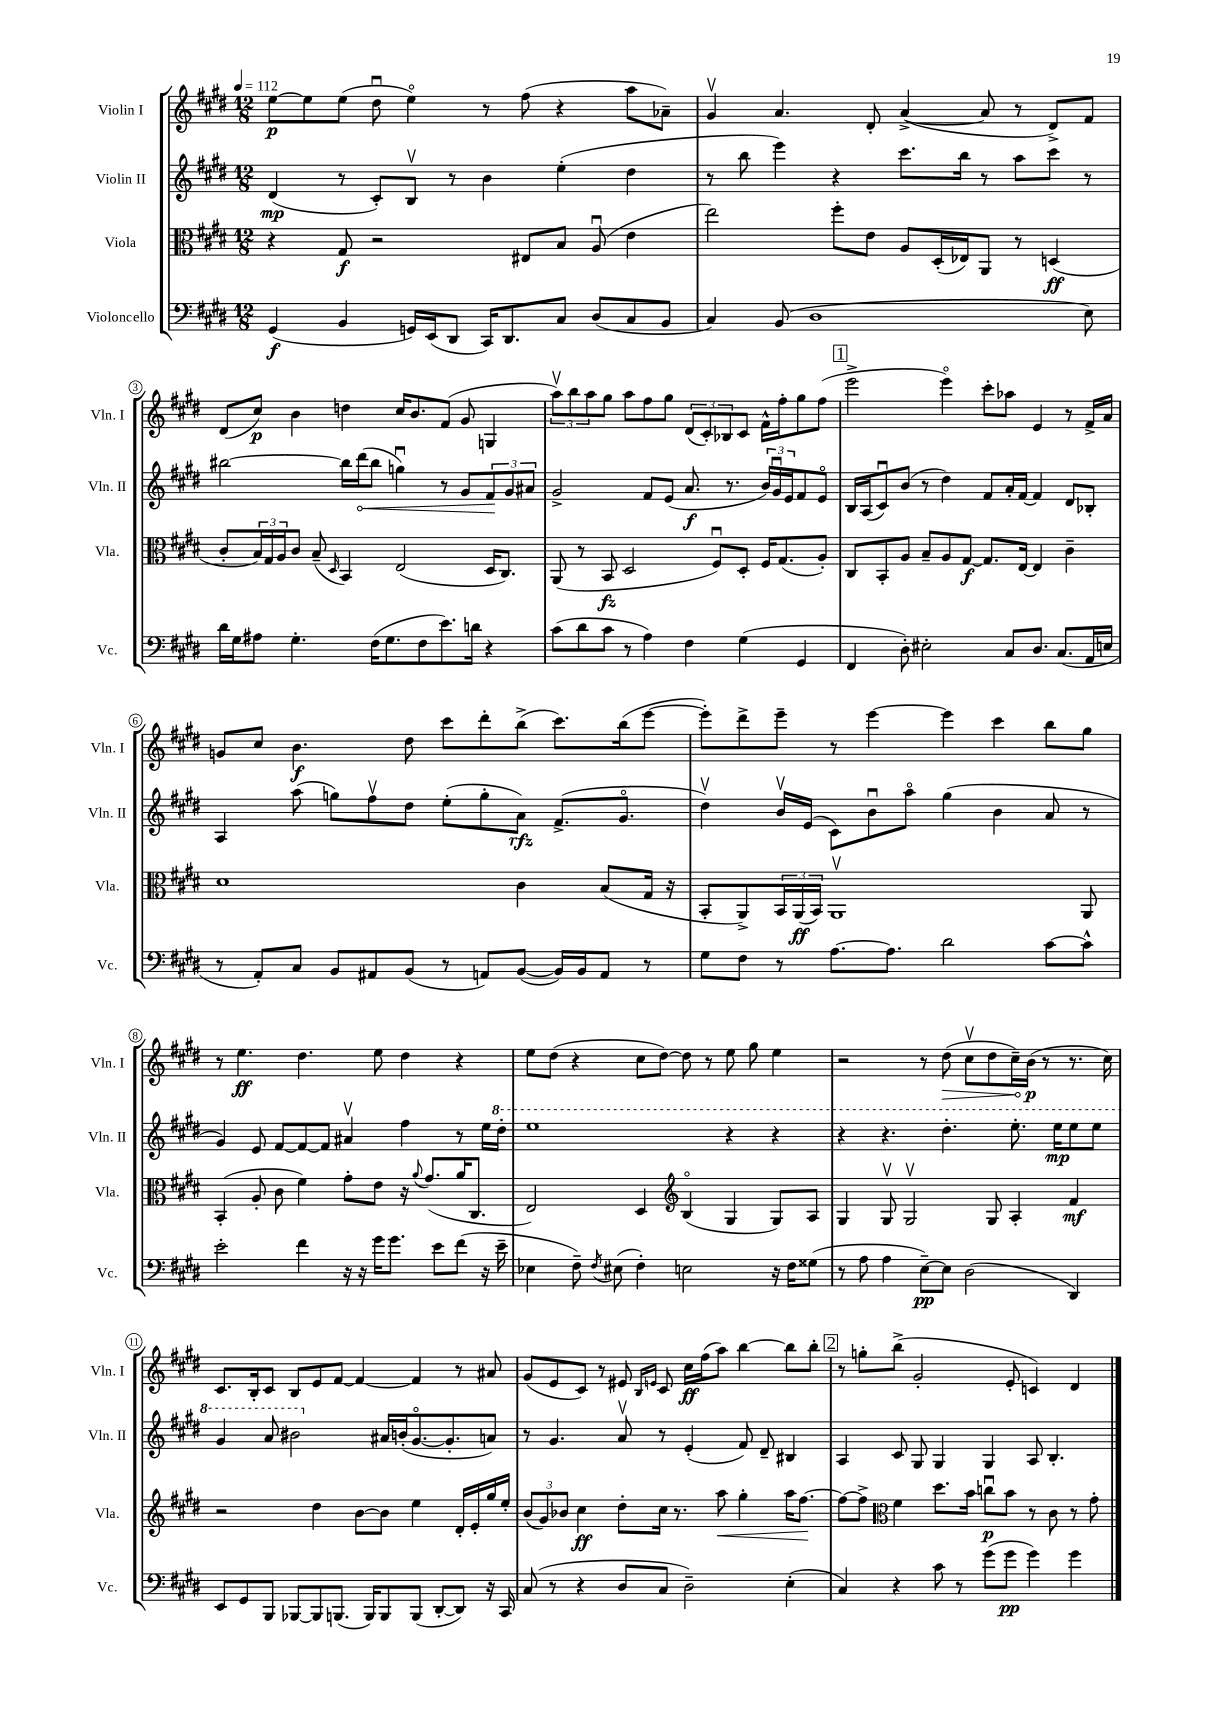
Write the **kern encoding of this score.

**kern	**kern	**kern	**kern
*staff4	*staff3	*staff2	*staff1
*clefF4	*clefC3	*clefG2	*clefG2
*k[f#c#g#d#]	*k[f#c#g#d#]	*k[f#c#g#d#]	*k[f#c#g#d#]
*M12/8	*M12/8	*M12/8	*M12/8
*MM112	*MM112	*MM112	*MM112
(4GG#	4r	(4d#	[8ee
.	.	.	8ee]
4BB	8G#	8r	(8ee
.	2r	8c#')	8dd#u
16GG)	.	8Bv	4eeo)
(16EE	.	.	.
8DD#	.	8r	.
16CC#)	.	4b	8r
8.DD#	.	.	.
.	8E#	.	(8ff#
8C#	8B	(4ee'	4r
(8D#	(8Au	.	.
8C#	4e	4dd#	8aa
8BB	.	.	8a-~)
=	=	=	=
4C#)	2ee)	8r	4g#v
.	.	8bb	.
(8BB	.	4eee)	4.a
1D#	.	.	.
.	8ff#'	4r	.
.	8e	.	8d#'
.	8A	8.ccc#	([4a^
.	(16D#'	.	.
.	16E-)	16bb	.
.	8AA	8r	8a]
.	8r	8aa	8r
.	(4D	8ccc#	8d#^)
8E)	.	8r	8f#
=	=	=	=
16d#	8c#'	[2bb#	(8d#
16G#	.	.	.
8A#	24B)	.	8cc#)
.	24G#	.	.
.	24A	.	.
4.G#'	8c#	.	4b
.	(8B~	.	.
.	16qqD#	.	.
.	4BB)	16bb#]	4dd
.	.	(16ddd#	.
(16F#	.	8bb#	.
8.G#	.	.	.
.	(2E	4ggu)	16cc#
.	.	.	8.b
8F#	.	.	.
8.e)	.	8r	(8f#
.	.	8g#	8g#
16d	.	.	.
4r	16D#	12f#	4G
.	8.C#)	.	.
.	.	12g#	.
.	.	12a#	.
=	=	=	=
(8c#	(8AA	2g#^	12aav)
.	.	.	12bb
8d#	8r	.	.
.	.	.	12aa
8c#	8BB	.	8gg#
8r	2D#	.	8aa
4A)	.	8f#	8ff#
.	.	(8e	8gg#
4F#	.	8.a	(12d#
.	.	.	12c#')
.	8F#u)	.	.
.	.	.	12B-
.	.	8.r	.
(4G#	8D#'	.	8c#
.	16F#	24b)	16f#^^
.	.	24g#u	.
.	(8.G#	.	16ff#'
.	.	24e	.
4GG#	.	8f#	8gg#
.	8A')	8eo	(8ff#
=	=	=	=
4FF#	8C#	16B	2eee^
.	.	(16A	.
.	8BB'	8c#u)	.
8D#')	8A	(8b	.
2E#'	8B~	8r	.
.	8A	4dd#)	4eeeo)
.	[8G#	.	.
.	8.G#]	8f#	8ccc#'
8C#	.	16a'	8aa-
.	[16E	[16f#	.
8.D#	4E]	4f#]	4e
(8.C#	.	.	.
.	4c#~	8d#	8r
16AA	.	8B-'	16f#^
16E	.	.	16a
=	=	=	=
8r	1d#	4A	8g
8AA')	.	.	8cc#
8C#	.	(8aa	4.b
8BB	.	8gg)	.
8AA#	.	8ff#v	.
(8BB	.	8dd#	8dd#
8r	.	(8ee'	8ccc#
8AA)	.	8gg'	8ddd#'
([8BB	4c#	8a)	(8bb^
16BB])	.	(8.f#^	8.ccc#)
16BB	.	.	.
8AA	(8B	.	.
.	.	8.g#o	(16bb
8r	16G#	.	[8eee
.	16r	.	.
=	=	=	=
8G#	8BB'	4dd#v)	8eee'])
8F#	8AA^)	.	8ddd#^
8r	24BB	16bv	8eee~
.	(24AA	.	.
.	.	(16e	.
.	24BB)	.	.
[8.A	1AAv	8c#)	8r
.	.	8bu	[4eee
8.A]	.	.	.
.	.	8aao	.
2d#	.	(4gg#	4eee]
.	.	4b	4ccc#
[8c#	.	8a	8bb
8c#^^]	8AA	8r	8gg#
=	=	=	=
2e'	(4BB'	4g#)	8r
.	.	.	4.ee
.	8A'	8e	.
.	8c#	[8f#	.
4f#	4f#)	8f#_	4.dd#
.	.	8f#]	.
16r	8g#'	4a#v	.
16r	.	.	.
16g#	8e	.	8ee
8.g#	.	.	.
.	16r	4ff#	4dd#
.	8qqa	.	.
.	(8.g#	.	.
8e	.	.	.
(8f#	16a	8r	4r
.	8.C#	.	.
16r	.	16ee	.
16e~	.	16ddd#'	.
=	=	=	=
4E-	2E)	1eee	8ee
.	.	.	(8dd#
8F#~)	.	.	4r
8qF#	.	.	.
(8E#	.	.	.
4F#')	4D#	.	8cc#
.	.	.	[8dd#)
*	*clefG2	*	*
2E	(4Bo	.	8dd#]
.	.	.	8r
.	4G#	4r	8ee
.	.	.	8gg#
16r	8G#)	4r	4ee
16F#	.	.	.
(8G##	8A	.	.
=	=	=	=
8r	4G#	4r	2r
8A	.	.	.
4A	8G#v	4.r	.
.	2G#v	.	.
[8E~)	.	.	8r
8E]	.	4.ddd#'	(8dd#
(2D#	.	.	8cc#v
.	8G#	.	8dd#
.	4A'	8.eee'	16cc#~)
.	.	.	(16b
.	.	.	8r
.	.	16eee	.
4DD#)	4f#	8eee	8.r
.	.	8eee	.
.	.	.	16cc#)
=	=	=	=
8EE	2r	4gg#	8.c#
8GG#	.	.	.
.	.	.	16B'
8BBB	.	8aa	8c#
[8BBB-	.	2bb#	8B
8BBB-]	4dd#	.	8e
(8.BBB	.	.	[8f#
.	[8b	.	4f#_
16BBB)	.	.	.
8BBB	8b]	16a#	.
.	.	(16b'	.
(8BBB	4ee	[8.g#o	4f#]
[8DD#'	.	.	.
.	.	8.g#']	.
8DD#])	16d#'	.	8r
.	16e'	.	.
16r	16gg#	8a)	8a#
16CC#	16ee'	.	.
=	=	=	=
(8C#	(12b	8r	(8g#
.	12g#)	.	.
8r	.	4.g#	8e
.	12b-	.	.
4r	4cc#	.	8c#)
.	.	.	8r
8D#	8dd#'	8av	8e#
.	.	.	16qqB
.	.	.	16qqe
8C#	16cc#	8r	8c#
.	8.r	.	.
2D#~)	.	(4e'	16cc#
.	.	.	(16ff#
.	8aa	.	8aa)
.	4gg#'	8f#)	[4bb
.	.	8d#~	.
(4E'	16aa	4B#	8bb]
.	[8.ff#	.	.
.	.	.	8bb'
=	=	=	=
4C#)	8ff#_	4A	8r
.	8ff#^]	.	8gg'
*	*clefC3	*	*
4r	4f#	8c#	(8bb^
.	.	8G#	2g#'
8c#	8.dd#	4G#	.
8r	.	.	.
.	16b	.	.
(8g#	8ccu	4G#	.
8g#	8b	.	8e'
4g#)	8r	8A	4c)
.	8c#	4.B'	.
4g#	8r	.	4d#
.	8g#'	.	.
==	==	==	==
*-	*-	*-	*-
